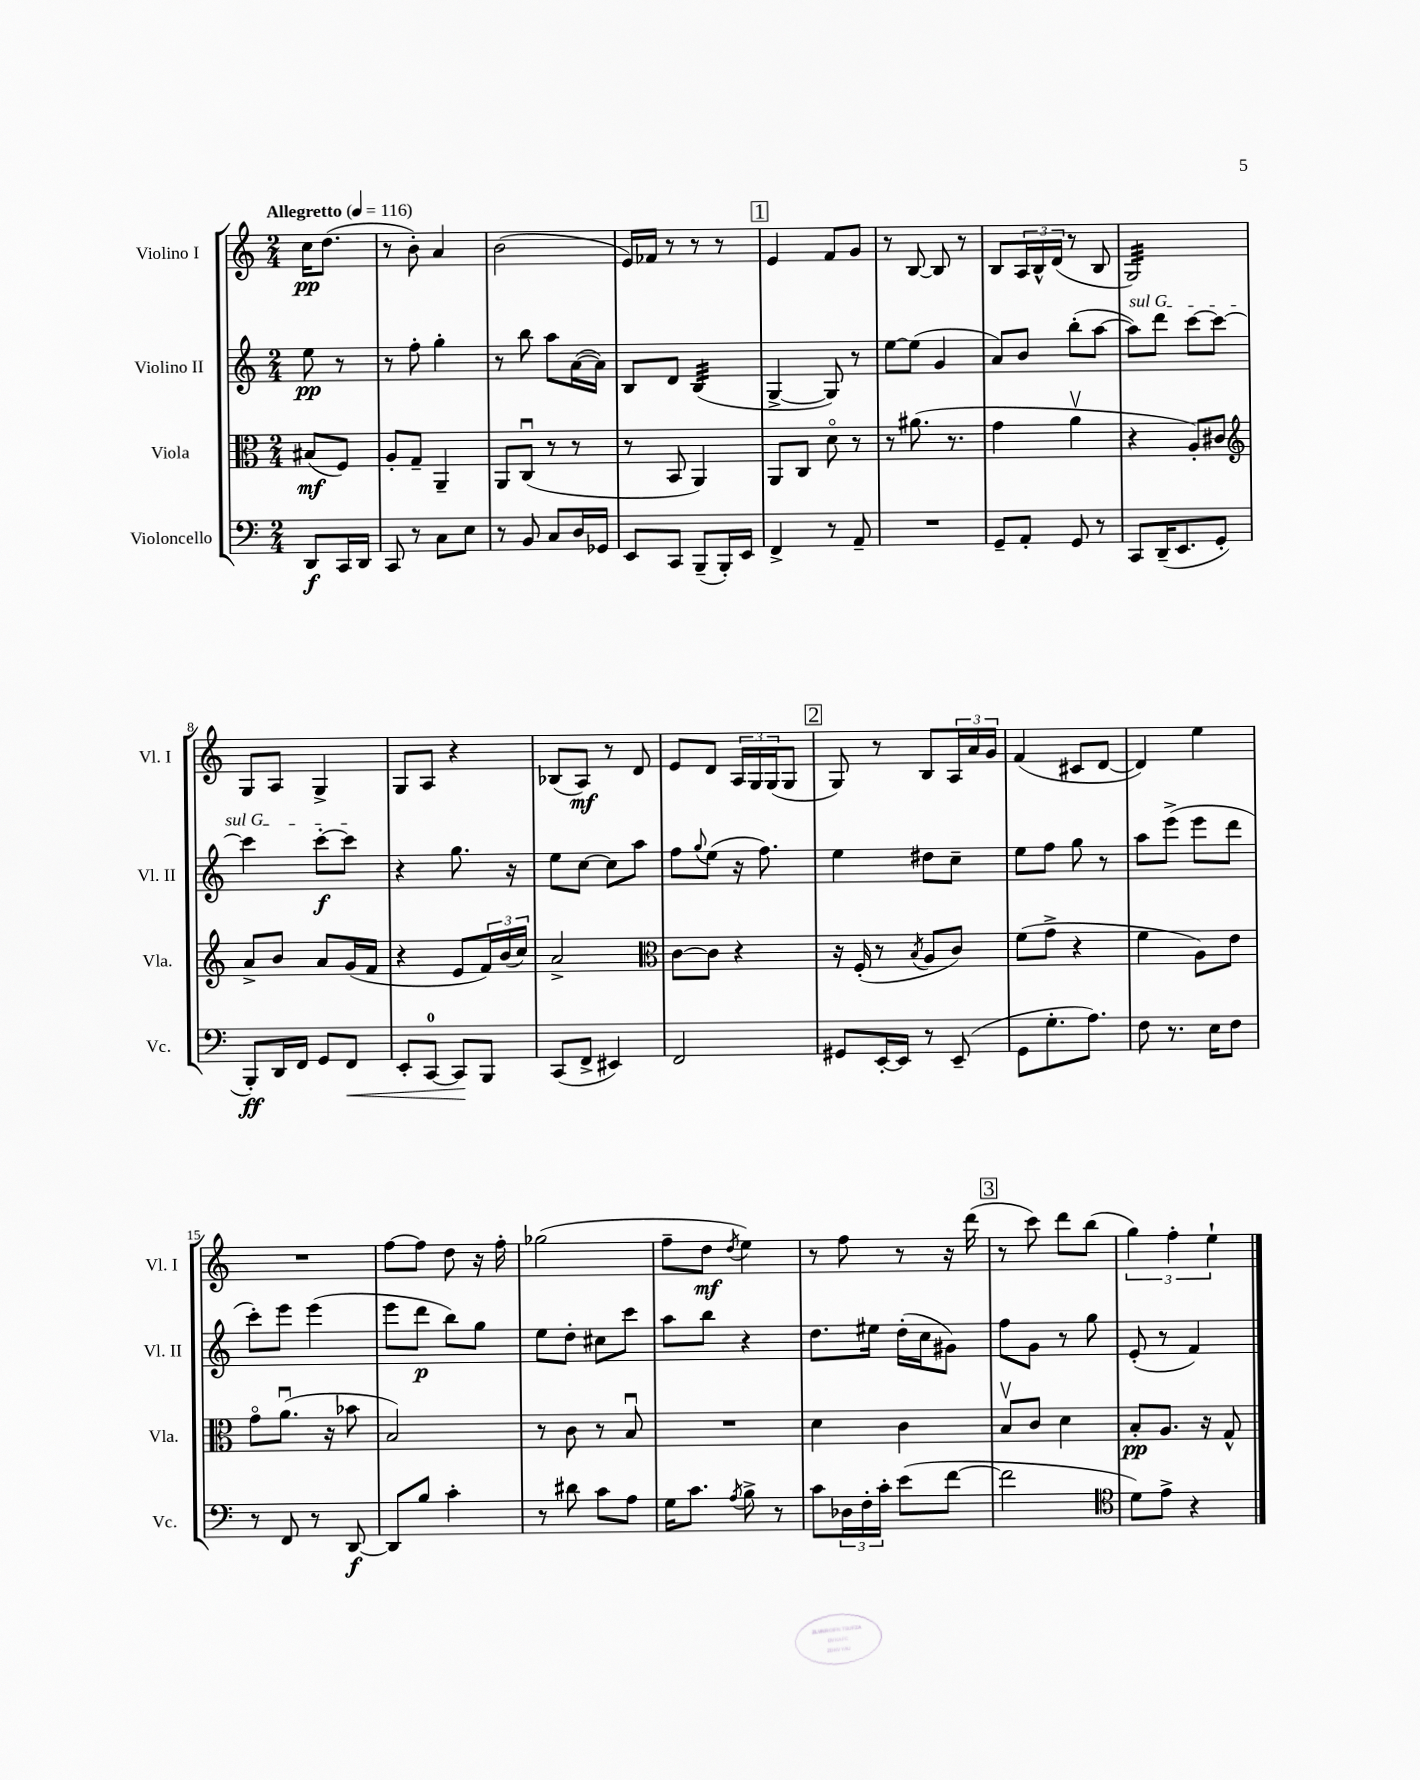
<<
\new StaffGroup <<
\new Staff = "s0" \with { instrumentName = "Violino I" shortInstrumentName = "Vl. I" } {
    \clef treble \key c \major \numericTimeSignature \time 2/4 \partial 4 \tempo "Allegretto" 4 = 116
    c''16\pp d''8.( |
    r8 b'8-.) a'4 |
    b'2( |
    e'16) fes'16 r8 r8 r8 |
    \mark \markup { \box "1" } e'4 f'8 g'8 |
    r8 b8~ b8 r8 |
    b8 \tuplet 3/2 { a16 b16-^ d'16( } r8 b8 |
    g2:32) |
    g8 a8 g4-> |
    g8 a8 r4 |
    bes8( a8\mf) r8 d'8 |
    e'8 d'8 \tuplet 3/2 { a16 g16 g16( } g8 |
    \mark \markup { \box "2" } g8) r8 b8 \tuplet 3/2 { a16 a'16 g'16 } |
    f'4( cis'8 d'8~ |
    d'4) e''4 |
    R2 |
    f''8~ f''8 d''8 r16 f''16-. |
    ges''2( |
    f''8-- d''8\mf \acciaccatura { d''8 } e''4) |
    r8 f''8 r8 r16 d'''16( |
    \mark \markup { \box "3" } r8 c'''8) d'''8 b''8( |
    \tuplet 3/2 { g''4) f''4-. e''4-! } \bar "|." |
}
\new Staff = "s1" \with { instrumentName = "Violino II" shortInstrumentName = "Vl. II" } {
    \clef treble \key c \major \numericTimeSignature \time 2/4 \partial 4
    e''8\pp r8 |
    r8 f''8-. g''4-. |
    r8 b''8 a''8 a'16~( a'16) |
    b8 d'8 b4:32( |
    \mark \markup { \box "1" } g4~-> g8) r8 |
    e''8~ e''8( g'4 |
    a'8) b'8 b''8-.( a''8~ |
    \once \override TextSpanner.bound-details.left.text = \markup { \italic "sul G" } a''8\startTextSpan) d'''8 c'''8~ c'''8~ |
    c'''4 c'''8~-.\f c'''8\stopTextSpan |
    r4 g''8. r16 |
    e''8 c''8~ c''8 a''8 |
    f''8 \appoggiatura { g''8 } e''8( r16 f''8.) |
    \mark \markup { \box "2" } e''4 dis''8 c''8-- |
    e''8 f''8 g''8 r8 |
    a''8 e'''8->( e'''8 d'''8 |
    c'''8-.) e'''8 e'''4( |
    e'''8 d'''8\p b''8) g''8 |
    e''8 d''8-. cis''8 c'''8 |
    a''8 b''8 r4 |
    d''8. eis''16 d''16-.( c''16 gis'8) |
    \mark \markup { \box "3" } f''8 g'8 r8 g''8 |
    e'8-.( r8 f'4) \bar "|." |
}
\new Staff = "s2" \with { instrumentName = "Viola" shortInstrumentName = "Vla." } {
    \clef alto \key c \major \numericTimeSignature \time 2/4 \partial 4
    bis8\mf( f8) |
    a8-. g8-- a,4-- |
    a,8 c8\downbow( r8 r8 |
    r8 b,8 a,4) |
    \mark \markup { \box "1" } a,8 c8 d'8\flageolet r8 |
    r8 ais'8.( r8. |
    g'4 a'4\upbow |
    r4 a8-.) cis'8 |
    \clef treble a'8-> b'8 a'8 g'16( f'16 |
    r4 e'8 \tuplet 3/2 { f'16) b'16( c''16) } |
    a'2-> |
    \clef alto c'8~ c'8 r4 |
    \mark \markup { \box "2" } r16 f16-.( r8 \acciaccatura { b8 } a8 c'8) |
    f'8( g'8-> r4 |
    f'4 a8) e'8 |
    g'8\flageolet a'8.\downbow( r16 bes'8 |
    b2) |
    r8 c'8 r8 b8\downbow |
    R2 |
    d'4 c'4 |
    \mark \markup { \box "3" } b8\upbow c'8 d'4 |
    b8-.\pp a8. r16 g8-^ \bar "|." |
}
\new Staff = "s3" \with { instrumentName = "Violoncello" shortInstrumentName = "Vc." } {
    \clef bass \key c \major \numericTimeSignature \time 2/4 \partial 4
    d,8\f c,16 d,16 |
    c,8 r8 c8 e8 |
    r8 b,8 c8 d16 ges,16 |
    e,8 c,8 b,,8--( b,,16-.) e,16 |
    \mark \markup { \box "1" } f,4-> r8 a,8-- |
    R2 |
    g,8-- a,8-. g,8 r8 |
    c,8 d,16--( e,8. g,8-. |
    b,,8-.\ff) d,16 f,16 g,8 f,8\< |
    e,8-. c,8-0~ c,8\! b,,8 |
    c,8( f,8-> eis,4) |
    f,2 |
    \mark \markup { \box "2" } gis,8 e,16~-. e,16 r8 e,8--( |
    g,8 g8.-. a8.) |
    f8 r8. e16 f8 |
    r8 f,8 r8 d,8~\f |
    d,8 b8 c'4-. |
    r8 dis'8 c'8 a8 |
    g16 c'8. \acciaccatura { a8 } b8-> r8 |
    c'8 \tuplet 3/2 { des16 f16-. c'16-. } e'8( f'8~ |
    \mark \markup { \box "3" } f'2 |
    \clef tenor d'8) e'8-> r4 \bar "|." |
}
>>
>>
